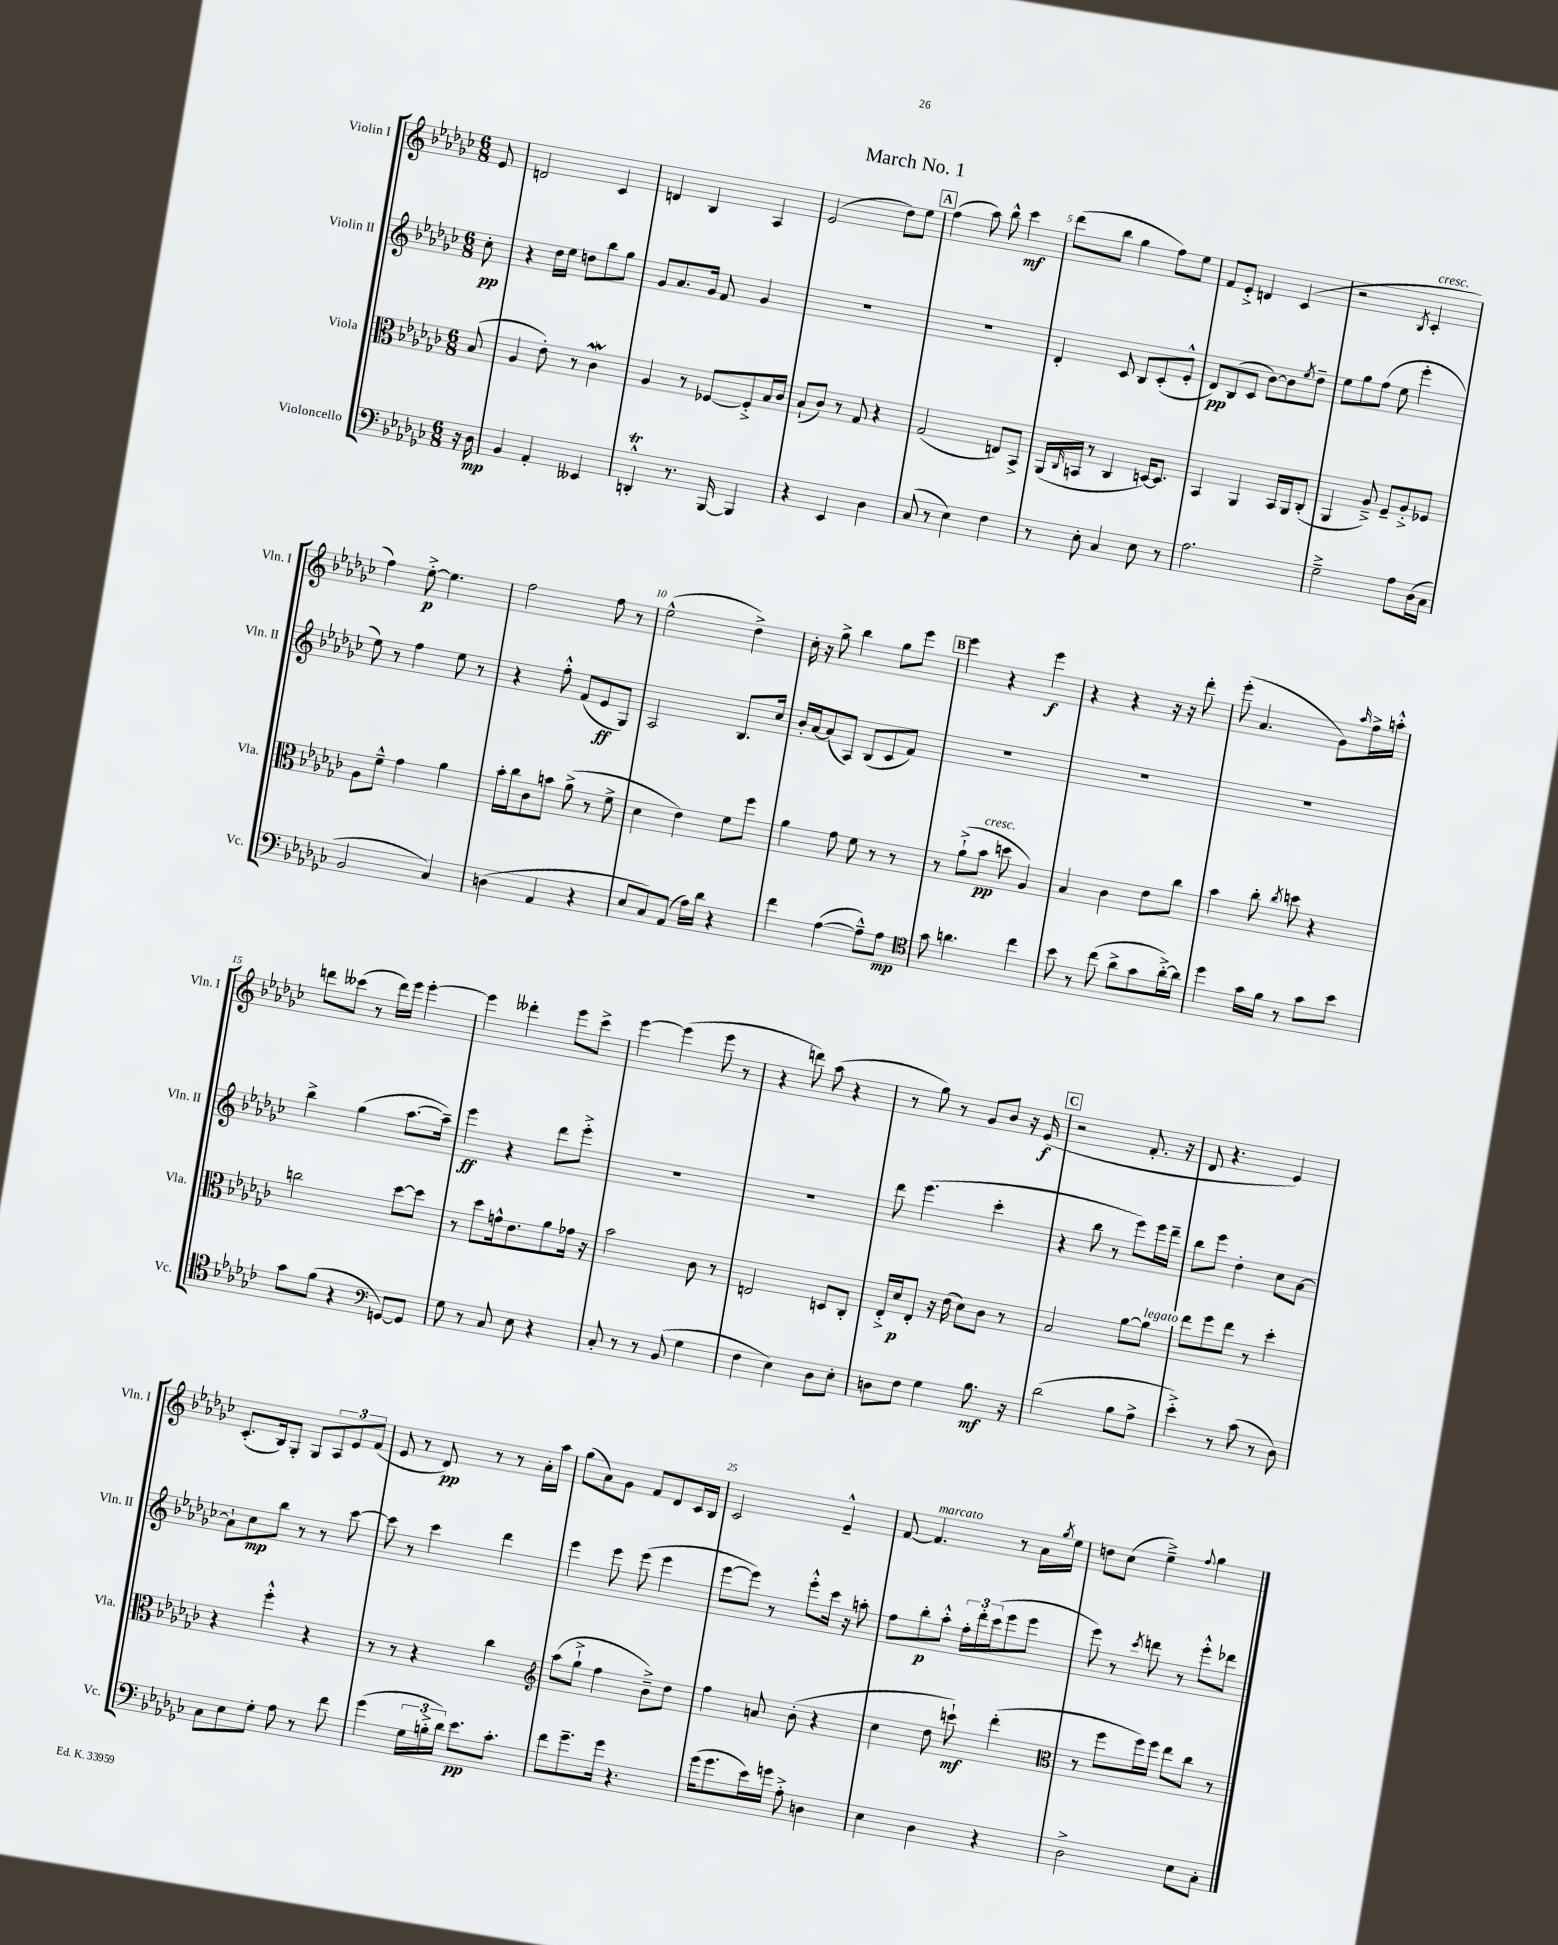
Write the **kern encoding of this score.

**kern	**kern	**kern	**kern
*staff4	*staff3	*staff2	*staff1
*clefF4	*clefC3	*clefG2	*clefG2
*k[b-e-a-d-g-c-]	*k[b-e-a-d-g-c-]	*k[b-e-a-d-g-c-]	*k[b-e-a-d-g-c-]
*M6/8	*M6/8	*M6/8	*M6/8
16r	(8B-	8cc-'	8e-
16D-	.	.	.
=	=	=	=
4BB-	4A-	4r	2d
4AA-'	8e-')	16dd-	.
.	.	16ee-	.
.	8r	8dd	.
4EE--	4c-	8bb-	4c-
.	.	8gg-	.
=	=	=	=
4DD'^^	4A-	8g-	4d
.	.	8.a-	.
8.r	8r	.	4B-
.	.	16g-	.
.	[8F-	8f	.
[16BBB-	.	.	.
4BBB-]	8F-'^]	4g-	4A-
.	16B-	.	.
.	16c-	.	.
=	=	=	=
4r	(8B-`	2.r	(2e-
.	8c-)	.	.
4EE-	8r	.	.
.	8G-	.	.
4D-	4r	.	8dd-)
.	.	.	8ee-
=	=	=	=
(8C-	(2G-	2.r	(4ff
8r	.	.	.
4E-)	.	.	8aa-)
.	.	.	8bb-^^
4F	8E)	.	4ccc-
.	8BB-^	.	.
=	=	=	=
8r	(16AA-	4d-'	(8ddd-
.	16qqC-	.	.
.	16BB	.	.
8E-'	8r	.	8bb-
4C-	4C-	8c-	4gg-
.	.	8B-	.
8E-	[16D)	(8c-'	8ff)
.	8.D]	.	.
8r	.	8e-'^^	8ee-
=	=	=	=
2.A-	4BB-	8d-)	8f
.	.	(8B-	8e-'^
.	4AA-	8c-	4d
.	.	[8b-)	.
.	16BB-	8b-]	(4c-
.	16AA-	.	.
.	.	8qee-	.
.	(8C-'	8dd-~	.
=	=	=	=
2G-~^	4AA-	8ee-	2r
.	.	8gg-	.
.	8A-~^)	(8ff	.
.	8F~	8ee-	.
.	.	.	8qB-
8A-	8A-'^	4eee-'	4c-'
(16D-	8F-	.	.
16C-	.	.	.
=	=	=	=
2BB-	8A-	8ee-)	4ff)
.	8f~^^	8r	.
.	4g-	4ff	[8ee-'^
.	.	.	4.ee-]
4C-)	4a-	8ee-	.
.	.	8r	.
=	=	=	=
(4D	16b-'	4r	2ff
.	16cc-	.	.
.	8c-	.	.
4AA-	8b	8ff'^^	.
.	(8a-^	(8f	.
4r	8r	8e-	8ff
.	8f^	8G-)	8r
=	=	=	=
8E-	4d-	2A-	(2ee-^^
8C-)	.	.	.
(8AA-	4e-)	.	.
16A-)	.	.	.
16d-	.	.	.
4r	8f	8.B-	4dd-^)
.	8ff	.	.
.	.	16cc-	.
=	=	=	=
4f	4a-	16b-'	16cc-'
.	.	[16a-	16r
.	.	(8a-]	8gg-^
([4A-	8g-	8A-)	4bb-
.	8f	(8B-	.
8A-~^^])	8r	8c-	8gg-
8A-	8r	8f)	8eee-
=	=	=	=
*clefC4	*	*	*
8g-	8r	2.r	4eee-
4.a	(8a-`^	.	.
.	8b-	.	4r
.	8dd	.	.
4cc-	4A-)	.	4eee-
=	=	=	=
8b-	4B-	2.r	4r
8r	.	.	.
(8cc-	4c-	.	4r
8a-^	.	.	.
8g-	8e-	.	16r
.	.	.	16r
[16a-'^)	8cc-	.	8ddd-'
16a-]	.	.	.
=	=	=	=
4dd-	4b-	2.r	(8eee-'
.	.	.	4.a-
16g-	8cc-'	.	.
16f	.	.	.
.	8qcc-	.	.
8r	8dd	.	.
8g-	4r	.	8g-)
.	.	.	16qqaa-
8b-	.	.	16ff^
.	.	.	16aa'^^
=	=	=	=
8g-	2cc	4bb-^	8ddd
(8f	.	.	(8ccc--
4r	.	(4gg-	8r
.	.	.	16ddd)
.	.	.	16eee-
*clefF4	*	*	*
[8GG)	[8dd-	[8.aa-	[4eee-'
8GG]	8dd-]	.	.
.	.	16aa-~])	.
=	=	=	=
8G-	8r	4eee-	4eee-]
8r	8dd-	.	.
8C-	16g^^	4r	4ddd--'
.	8.e-	.	.
8E-	.	.	.
4r	8a-	8ddd-	8eee-
.	16g-	8eee-'^	8ccc-^
.	16r	.	.
=	=	=	=
8C-'	2b-	2.r	[4eee-
8r	.	.	.
8r	.	.	(4eee-]
(8BB-	.	.	.
4G-	8c-	.	8eee-
.	8r	.	8r
=	=	=	=
4F	2E	2.r	4r
4E-)	.	.	8ddd)
.	.	.	(8aa-
8D-	8D	.	4r
8E-'	8C-'	.	.
=	=	=	=
8D	16E-'^	8ddd-	8r
.	16d-	.	.
8F	8E-'	(4.eee-	8gg-)
4G-	16r	.	8r
.	(16e-	.	.
.	8d-)	.	8g-
8.B-	8c-	4ccc-'	8b-
.	8r	.	16r
16r	.	.	(16e-
=	=	=	=
(2d-	2B-	4r	2r
.	.	8bb-	.
.	.	8r	.
8B-	[8a-	8eee-)	8.f'
8A-^	8a-]	16eee-	.
.	.	16ddd-~	16r
=	=	=	=
4e-'^)	8ee-	8bb-	8d-
.	8ff	8eee-	4.r
8r	8ee-	4dd-'	.
(8c-	8r	.	.
8r	4dd-'	8cc-	4e-)
8D-)	.	[8a-	.
=	=	=	=
8C-	4r	8a-`]	(8.c-'
8E-	.	8cc-	.
.	.	.	16B-)
8G-'	4ff'^^	8bb-	8G-'
8A-	.	8r	8G-
8r	4r	8r	12A-
.	.	.	12e-
8f	.	[8ccc-	.
.	.	.	(12f
=	=	=	=
(4g-	8r	8ccc-]	8e-
.	8r	8r	8r
24G-	4r	4ccc-	8d-)
24B'^	.	.	.
24d-)	.	.	.
8.e-	.	.	8r
.	4cc-	4ddd-	8r
8.c-'	.	.	.
.	.	.	16a-'
.	.	.	16aa-
=	=	=	=
*	*clefG2	*	*
8f	(8aa-	4eee-	(8gg-
8.g-~	8gg-`^	.	8a-)
.	4ff	8eee-	8g-
16g-	.	.	.
4.r	.	(8eee-	8f
.	8b-~^)	4eee-	8d-
.	8dd-	.	16c-
.	.	.	16B-
=	=	=	=
(16g-	4ff	[8eee-	2c-
8.g-	.	.	.
.	.	8eee-])	.
16e-)	8a	8r	.
16g	.	.	.
8A-'^	(8b-'	8eee-'^^	.
4D	4r	16ccc-	4e-~^^
.	.	16r	.
.	.	8aa'	.
=	=	=	=
4E-	4cc-	8ff	[8f
.	.	8bb-'	4.f]
4D-	8dd-	8aa-'^^	.
.	8ccc`)	24ff'	.
.	.	24ddd-'	.
.	.	(24ccc-	.
4r	(4ddd-'	8eee-	8r
.	.	8eee-	16a-
.	.	.	8qgg-
.	.	.	16ee-
=	=	=	=
*	*clefC3	*	*
2D-^	8r	8eee-)	8dd
.	8ff	8r	(8cc-
.	.	8qccc-	.
.	16ff)	8ddd	4ee-~^)
.	16ff	.	.
.	8ee-	8r	.
.	.	.	8qqff
8E-	8cc-	8eee-'^^	4gg-
8C-'	8r	8ddd-	.
==	==	==	==
*-	*-	*-	*-
